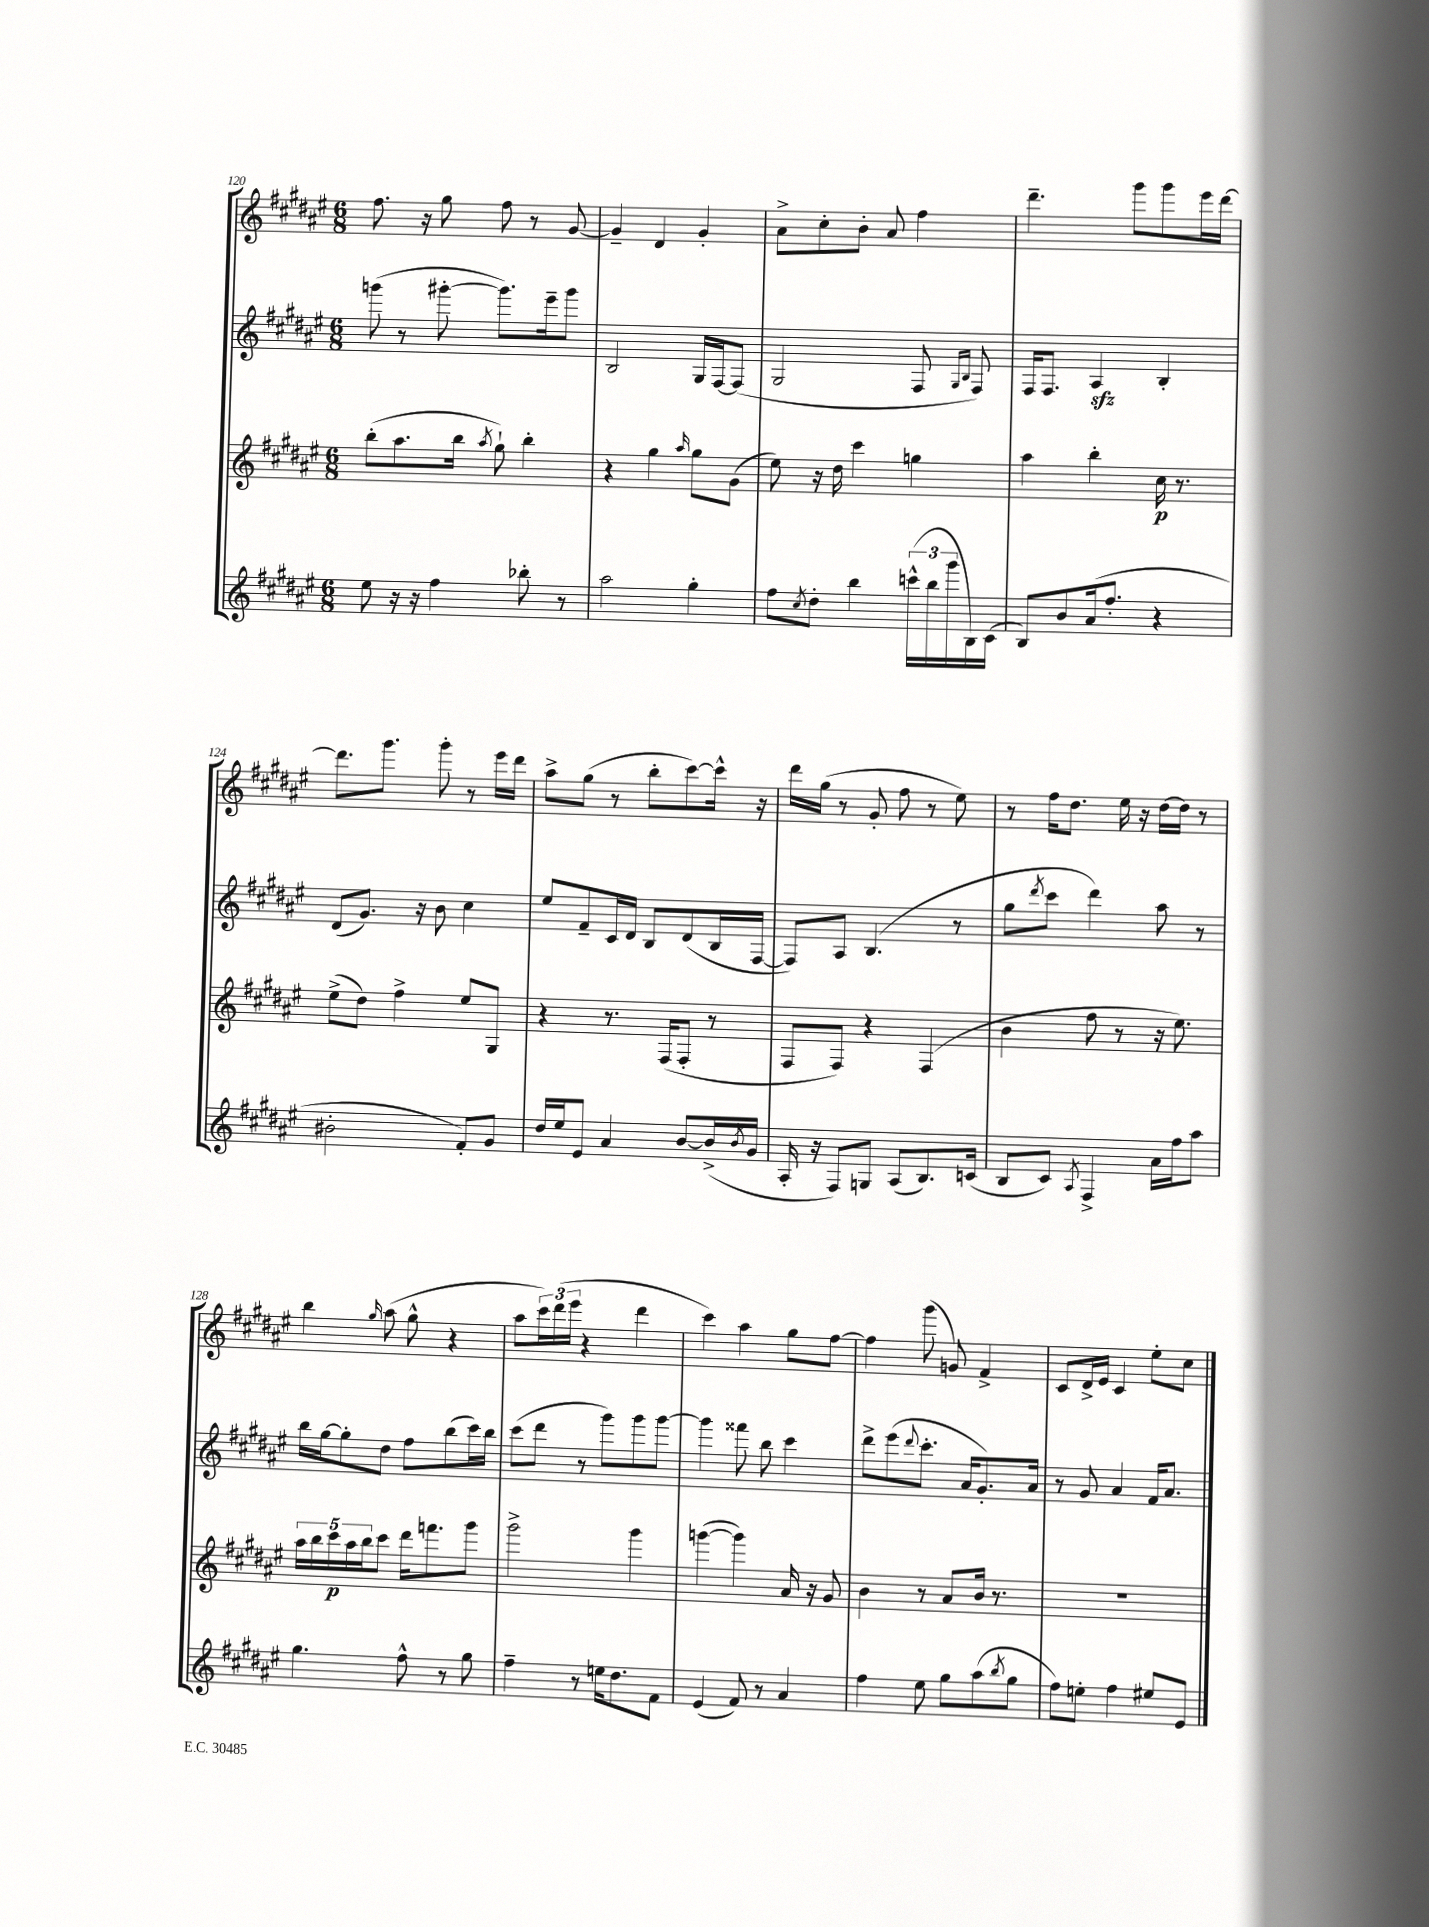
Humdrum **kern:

**kern	**kern	**kern	**kern
*staff4	*staff3	*staff2	*staff1
*clefG2	*clefG2	*clefG2	*clefG2
*k[f#c#g#d#a#e#]	*k[f#c#g#d#a#e#]	*k[f#c#g#d#a#e#]	*k[f#c#g#d#a#e#]
*M6/8	*M6/8	*M6/8	*M6/8
8ee#	(8bb'	(8ggg	8.ff#
16r	8.aa#	8r	.
16r	.	.	16r
4ff#	.	[8ggg#'	8gg#
.	16bb	.	.
.	8qaa#	.	.
.	8gg#`)	8.ggg#])	8ff#
8bb-'	4bb'	.	8r
.	.	16eee#~	.
8r	.	8ggg#	[8g#
=	=	=	=
2aa#	4r	2B	4g#~]
.	4gg#	.	4d#
.	16qqaa#	.	.
4gg#'	8gg#	16G#	4g#'
.	.	[16F#	.
.	(8g#	(8F#]	.
=	=	=	=
8ff#	8ee#)	2G#	8a#^
8qcc#	.	.	.
8dd#'	16r	.	8cc#'
.	16dd#	.	.
4bb	4ccc#	.	8b'
.	.	.	8a#
(24ccc^^	4gg	8F#	4ff#
24bb	.	.	.
24ggg#	.	.	.
.	.	16qqG#	.
.	.	16qqB	.
16B)	.	8F#)	.
(16c#	.	.	.
=	=	=	=
8B)	4aa#	16F#	4.ddd#~
.	.	8.F#	.
8b	.	.	.
(16a#	4bb'	4A#	.
8.ff#'	.	.	.
.	.	.	8ggg#
4r	16cc#	4B'	8ggg#
.	8.r	.	.
.	.	.	16eee#
.	.	.	[16ddd#
=	=	=	=
2b#'	(8ee#^	(8d#	8.ddd#]
.	8dd#)	8.g#)	.
.	.	.	8.ggg#
.	4ff#^	.	.
.	.	16r	.
.	.	8b	8ggg#'
8f#')	8ee#	4cc#	8r
8g#	8G#	.	16eee#
.	.	.	16ddd#
=	=	=	=
16dd#	4r	8ee#	8aa#^
16ee#	.	.	.
8e#	.	8f#~	(8gg#
4a#	8.r	16c#	8r
.	.	16d#	.
.	.	8B	8bb'
.	(16F#	.	.
[8b	8F#'	(8d#	[8ccc#)
(16b^]	8r	16B	16ccc#^^]
8qb	.	.	.
16g#	.	[16F#	16r
=	=	=	=
16A#'	8F#	8F#])	16ddd#
16r	.	.	(16gg#
8F#)	8F#)	8A#	8r
8G	4r	(4.B	8g#'
(8A#	.	.	8ff#
8.B)	(4F#	.	8r
.	.	8r	8ee#)
(16c	.	.	.
=	=	=	=
8B	4b	8gg#	8r
.	.	8qddd#	.
8c#)	.	8ccc#	16ff#
.	.	.	8.dd#
8qA#	.	.	.
4F#^	8ff#	4ddd#)	.
.	8r	.	16ee#
.	.	.	16r
16a#	16r	8aa#	[16dd#
16ff#	8.ee#)	.	16dd#]
8aa#	.	8r	8r
=	=	=	=
4.gg#	20aa#	16bb	4bb
.	20bb	.	.
.	.	[16gg#	.
.	20ccc#	.	.
.	.	8gg#']	.
.	20aa#	.	.
.	20bb	.	.
.	.	.	16qqgg#
.	8ccc#	8dd#	(8aa#
8ff#^^	16ddd#	8ff#	8gg#^^
.	8.fff	.	.
8r	.	(8bb	4r
8gg#	8ggg#	16ccc#)	.
.	.	16bb	.
=	=	=	=
4ff#~	2ggg#^	(8ccc#	8aa#
.	.	8ddd#	24ccc#)
.	.	.	(24ddd#
.	.	.	24eee#
8r	.	8r	4r
16ee	.	8ggg#)	.
8.dd#	.	.	.
.	4ggg#	8ggg#	4ddd#
8f#	.	[8ggg#	.
=	=	=	=
(4e#	([4ggg	4ggg#]	4ccc#)
8f#)	4ggg])	8fff##	4aa#
8r	.	8bb	.
4a#	16a#	4ccc#	8gg#
.	16r	.	.
.	8g#	.	[8ff#
=	=	=	=
4ff#	4b	8ddd#^	4ff#]
.	.	(8eee#	.
.	.	8qqddd#	.
8ee#	8r	8.ccc#'	(8ggg#
8gg#	8a#	.	8g)
.	.	16a#	.
(8aa#	16b	8.g#')	4f#^
.	8.r	.	.
8qbb	.	.	.
8gg#	.	.	.
.	.	16a#	.
=	=	=	=
8ff#)	2.r	8r	8c#
8ee'	.	8g#	16d#^
.	.	.	16e#
4ff#	.	4a#	4c#
8ee#	.	16f#	8ee#'
.	.	8.a#	.
8e#	.	.	8cc#
==	==	==	==
*-	*-	*-	*-
